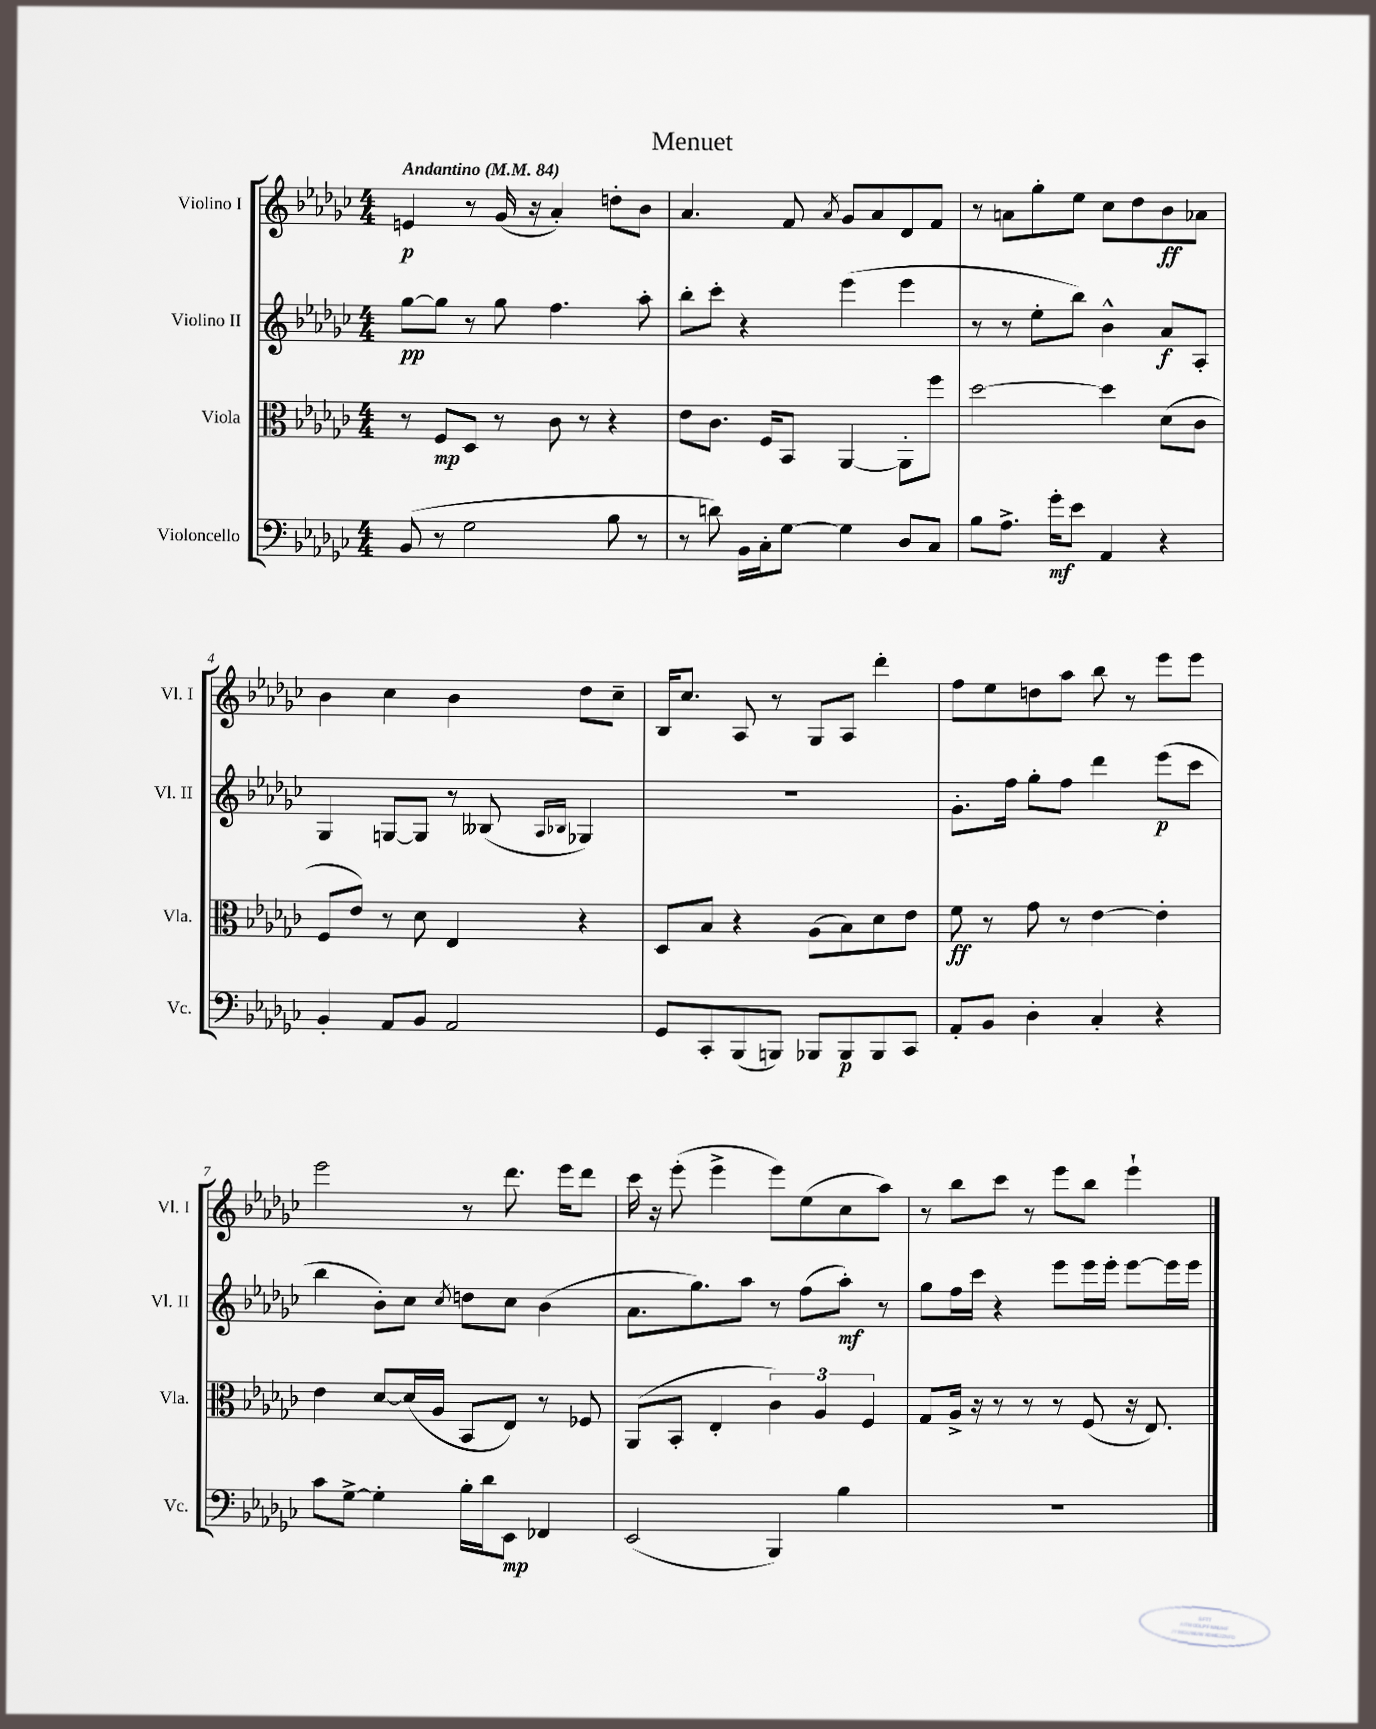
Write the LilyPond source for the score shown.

\header { title = "Menuet" }
<<
\new StaffGroup <<
\new Staff = "s0" \with { instrumentName = "Violino I" shortInstrumentName = "Vl. I" } {
    \clef treble \key ges \major \numericTimeSignature \time 4/4 \tempo "Andantino" 4 = 84
    e'4\p r8 ges'16( r16 aes'4-.) d''8-. bes'8 |
    aes'4. f'8 \acciaccatura { aes'8 } ges'8 aes'8 des'8 f'8 |
    r8 a'8 ges''8-. ees''8 ces''8 des''8 bes'8\ff aes'8 |
    bes'4 ces''4 bes'4 des''8 ces''8-- |
    bes16 ces''8. aes8 r8 ges8 aes8 des'''4-. |
    f''8 ees''8 d''8 aes''8 bes''8 r8 ees'''8 ees'''8 |
    ees'''2 r8 des'''8. ees'''16 des'''8 |
    ces'''16 r16 ees'''8-.( ees'''4-> ees'''8) ees''8( ces''8 aes''8) |
    r8 bes''8 ces'''8 r8 ees'''8 bes''8 ees'''4-! \bar "|." |
}
\new Staff = "s1" \with { instrumentName = "Violino II" shortInstrumentName = "Vl. II" } {
    \clef treble \key ges \major \numericTimeSignature \time 4/4
    ges''8~\pp ges''8 r8 ges''8 f''4. aes''8-. |
    bes''8-. ces'''8-. r4 ees'''4( ees'''4 |
    r8 r8 ees''8-. bes''8) bes'4-^ aes'8\f aes8-. |
    ges4 g8~ g8 r8 beses8( \grace { aes16 bes16 } ges4) |
    R1 |
    ges'8.-. f''16 ges''8-. f''8 des'''4 ees'''8\p( ces'''8 |
    bes''4 bes'8-.) ces''8 \acciaccatura { ces''8 } d''8 ces''8 bes'4( |
    aes'8. ges''8.) aes''8 r8 f''8( aes''8-.\mf) r8 |
    ges''8 f''16 ces'''16 r4 ees'''8 ees'''16 ees'''16-. ees'''8~ ees'''16 ees'''16 \bar "|." |
}
\new Staff = "s2" \with { instrumentName = "Viola" shortInstrumentName = "Vla." } {
    \clef alto \key ges \major \numericTimeSignature \time 4/4
    r8 f8\mp des8 r8 ces'8 r8 r4 |
    ees'8 ces'8. f16 bes,8 aes,4~ aes,8-. f''8 |
    des''2~ des''4 des'8( ces'8 |
    f8 ees'8) r8 des'8 ees4 r4 |
    des8 bes8 r4 aes8( bes8) des'8 ees'8 |
    f'8\ff r8 ges'8 r8 ees'4~ ees'4-. |
    ees'4 des'8~ des'16( aes16 bes,8 ees8) r8 fes8 |
    aes,8( bes,8-. ees4-. \tuplet 3/2 { ces'4) aes4 f4 } |
    ges8 aes16-> r16 r8 r8 r8 f8( r16 ees8.) \bar "|." |
}
\new Staff = "s3" \with { instrumentName = "Violoncello" shortInstrumentName = "Vc." } {
    \clef bass \key ges \major \numericTimeSignature \time 4/4
    bes,8( r8 ges2 bes8 r8 |
    r8 d'8) bes,16 ces16-. ges8~ ges4 des8 ces8 |
    bes8 aes8.-> ges'16-.\mf ees'8 aes,4 r4 |
    bes,4-. aes,8 bes,8 aes,2 |
    ges,8 ces,8-. bes,,8( b,,8) bes,,8 bes,,8\p bes,,8 ces,8 |
    aes,8-. bes,8 des4-. ces4-. r4 |
    ces'8 ges8~-> ges4-. bes16-. des'16 ees,8\mp fes,4 |
    ees,2( bes,,4) bes4 |
    R1 \bar "|." |
}
>>
>>
